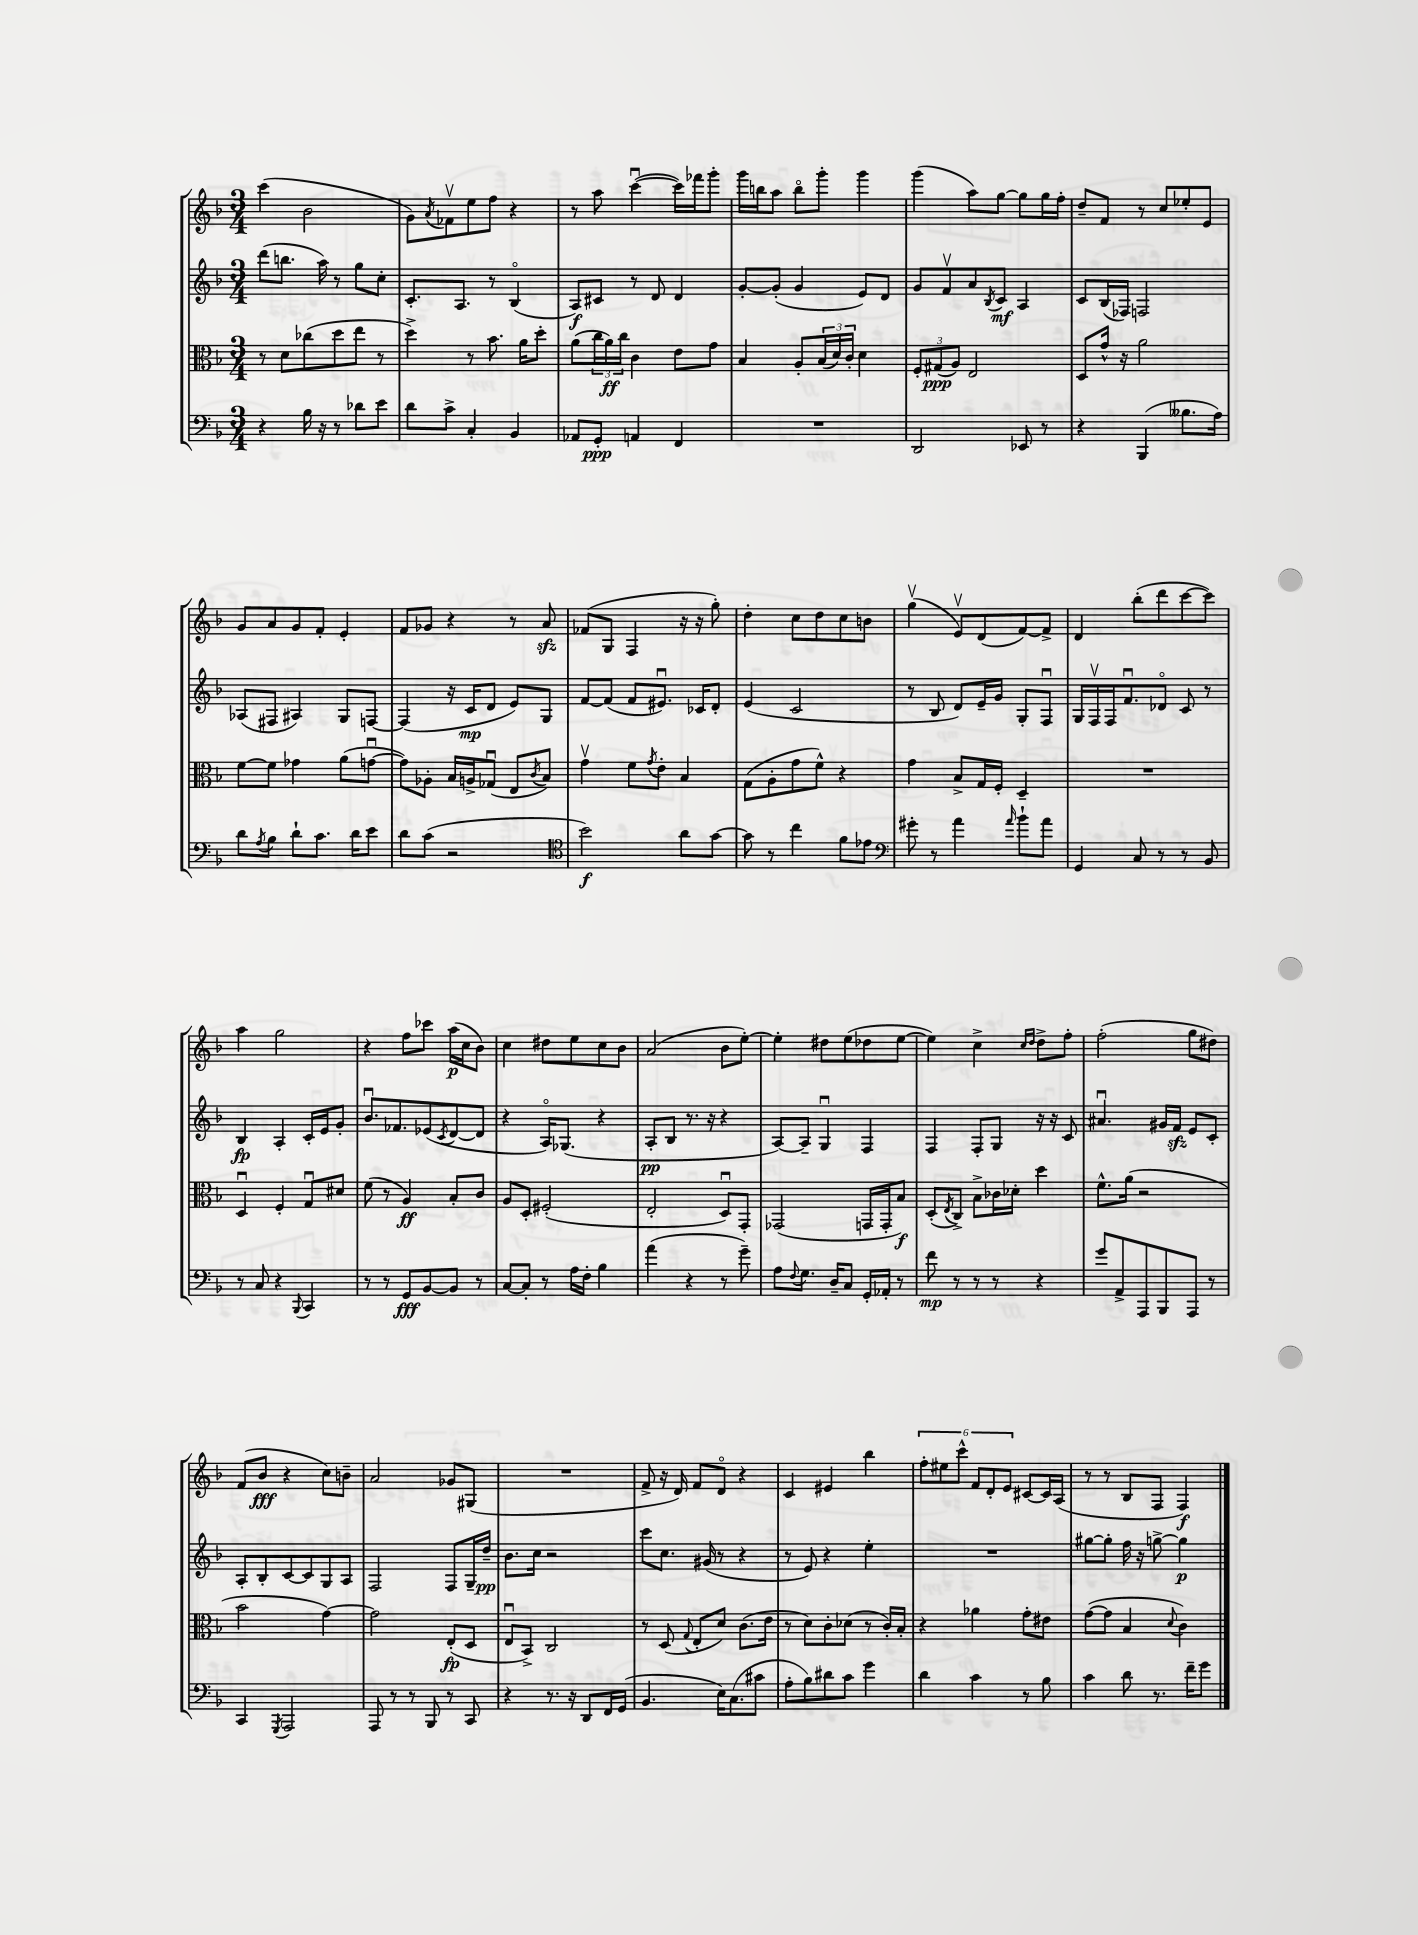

**kern	**kern	**kern	**kern
*staff4	*staff3	*staff2	*staff1
*clefF4	*clefC3	*clefG2	*clefG2
*k[b-]	*k[b-]	*k[b-]	*k[b-]
*M3/4	*M3/4	*M3/4	*M3/4
4r	8r	(8ddd	(4ccc
.	8d	8.bb	.
16B-	(8cc-	.	2b-
16r	.	16aa)	.
8r	8dd	8r	.
8d-	8ee	8gg	.
8e	8r	8cc'	.
=	=	=	=
8d	4dd^)	8.c'	8g)
.	.	.	8qa
8c^	.	.	8f-v
.	.	8.A	.
4C'	8r	.	8ee
.	8.b-	8r	8ff
4BB-	.	(4B-o	4r
.	16a	.	.
.	8dd'	.	.
=	=	=	=
8AA-	(8a	8A)	8r
8GG'	24cc	8c#	8aa
.	24a)	.	.
.	24cc	.	.
4AA	4c	8r	([4cccu
.	.	8d	.
4FF	8e	4d	16ccc])
.	.	.	16fff-
.	8g	.	8ggg'
=	=	=	=
2.r	4B-	[8g'	16ggg
.	.	.	16bb
.	.	(8g']	8aa
.	8A'	4g	8bbo
.	(24B-	.	8ggg'
.	24d)	.	.
.	24c'	.	.
.	4d	8e)	4ggg
.	.	8d	.
=	=	=	=
2DD	12F'	8g	(4ggg
.	(12G#	.	.
.	.	8fv	.
.	12A)	.	.
.	2E	8a	8aa)
.	.	8qB-	.
.	.	8c	[8gg
8EE-	.	4A	8gg]
8r	.	.	16gg
.	.	.	16ff'
=	=	=	=
4r	8D	8c	8dd~
.	16g^^	(16B-	8f
.	16r	16F-)	.
(4BBB-	2a	2F	8r
.	.	.	8cc
8.B--	.	.	8ee-'
.	.	.	8e
16A)	.	.	.
=	=	=	=
8d	[8f	(8A-	8g
8qA	.	.	.
8B-	8f]	8F#	8a
8d`	4g-	4A#)	8g
8.c	.	.	8f'
.	(8a	8G	4e'
16d	.	.	.
8e	[8gu	[8F	.
=	=	=	=
8d	8g])	(4F]	8f
(8c	8A-'	.	8g-
2r	16B-	16r	4r
.	16A^	16c	.
.	(8G-u	8d	.
.	8E	8e)	8r
.	8qc	.	.
.	8B-)	8G	8a
=	=	=	=
*clefC4	*	*	*
2b-)	4gv	[8f	(8f-
.	.	(8f]	8G
.	8f	8f	4F
.	8qg	.	.
.	8e'	8.e#u)	.
8a	4B-	.	16r
.	.	16c-	16r
[8g	.	8d'	8gg')
=	=	=	=
8g]	(8G	(4e	4dd'
8r	8A'	.	.
4cc	8g	2c	8cc
.	8f^^)	.	8dd
8f	4r	.	8cc
8e-	.	.	8b
=	=	=	=
*clefF4	*	*	*
8g#'	4g	8r	(4ggv
8r	.	8B-	.
4a	8B-^	8d)	8ev)
.	16G	16e~	(8d
.	16F'	16g	.
16qqa	.	.	.
8b-`	4D~	8G'	[8f)
8a	.	8Fu	8f^]
=	=	=	=
4GG	2.r	16G	4d
.	.	16Fv	.
.	.	16F	.
.	.	8.fu	.
8C	.	.	(8bb-'
8r	.	8d-o	8ddd
8r	.	8c	[8ccc
8BB-	.	8r	8ccc])
=	=	=	=
8r	4Du	4B-	4aa
8C	.	.	.
4r	4F'	4A'	2gg
8qqBBB-	.	.	.
4CC	8Gu	16c'	.
.	.	16e	.
.	8d#	8g'	.
=	=	=	=
8r	(8f	8.b-u	4r
8r	8r	.	.
.	.	8.f-	.
8GG	4A)	.	8ff
[8BB-	.	(8e-	8ccc-
.	.	8qc	.
8BB-]	8B-'	[8d	(16aa
.	.	.	16cc
8r	8c	8d]	8b-)
=	=	=	=
[8C	8A	4r	4cc
8C']	8D'	.	.
8r	(2F#'	16Ao)	8dd#
.	.	(8.G-	.
16A	.	.	8ee
16F'	.	.	.
4B-	.	4r	8cc
.	.	.	8b-
=	=	=	=
(4a	2E'	8A'	(2a
.	.	8B-	.
4r	.	8.r	.
.	.	16r	.
8r	8Du)	4r	8b-
8g~)	8GG'	.	[8ee')
=	=	=	=
8A	(2GG-	[8A)	4ee']
8qqF	.	.	.
8.G	.	8A~]	.
.	.	4Gu	8dd#
16D~	.	.	.
8C	.	.	(8ee
16GG'	16GG	4F	8dd-
16AA-'	16GG'	.	.
8r	8B-)	.	[8ee
=	=	=	=
8f	(8D'	4F	4ee])
.	8qE	.	.
8r	8C^)	.	.
8r	8B-^	8F'	4cc^
8r	16c-	8G	.
.	16d-'	.	.
.	.	.	16qqcc
.	.	.	16qqdd
4r	4dd	16r	8dd^
.	.	16r	.
.	.	8c	8ff'
=	=	=	=
8g	8.f^^	4.a#u	(2ff'
8AA^	.	.	.
.	(16a	.	.
8AAA	2r	.	.
8BBB-	.	16g#	.
.	.	16f	.
8AAA	.	8e	8gg
8r	.	8c'	8dd#)
=	=	=	=
4CC	2b-	8A'	(8f
.	.	8B-'	8b-
8qGGG	.	.	.
2AAA	.	[8c	4r
.	.	8c]	.
.	[4g)	8G	8cc)
.	.	8A	8b~
=	=	=	=
8AAA	2g]	2F	2a
8r	.	.	.
8r	.	.	.
8BBB-	.	.	.
8r	(8E'	8F	8g-
8CC	8D	16G~	(8G#
.	.	16dd~	.
=	=	=	=
4r	8Eu	8.b-	2.r
.	8BB-^)	.	.
.	.	16cc	.
8.r	2C	2r	.
16r	.	.	.
8DD	.	.	.
16FF	.	.	.
(16GG	.	.	.
=	=	=	=
4.BB-	8r	8ccc	8f^
.	(8D	8.cc	16r
.	.	.	16d)
.	8qqG	.	.
.	8E'	.	8f
.	.	(16g#	.
16E)	8d)	8r	8do
(8.C	.	.	.
.	(8.c	4r	4r
8c#	.	.	.
.	16e	.	.
=	=	=	=
8A'	8r	8r	4c
8B-)	8d)	8e)	.
8d#	8c'	4r	4e#
8c	(8d-	.	.
4g	8r	4ee'	4bb-
.	16c')	.	.
.	16B-'	.	.
=	=	=	=
4d	4r	2.r	12ff'
.	.	.	12ee#
.	.	.	12ccc^^
4c	4a-	.	12f
.	.	.	12d'
.	.	.	12e
8r	8g'	.	[8c#
8B-	8e#	.	16c#]
.	.	.	(16A
=	=	=	=
4c	([8g	[8gg#	8r
.	8g]	8gg#']	8r
8d	4B-	16ff	8B-
.	.	16r	.
8.r	.	[8gg^	8F
.	8qqd	.	.
.	4c)	4gg]	4F)
16f~	.	.	.
8g	.	.	.
==	==	==	==
*-	*-	*-	*-
